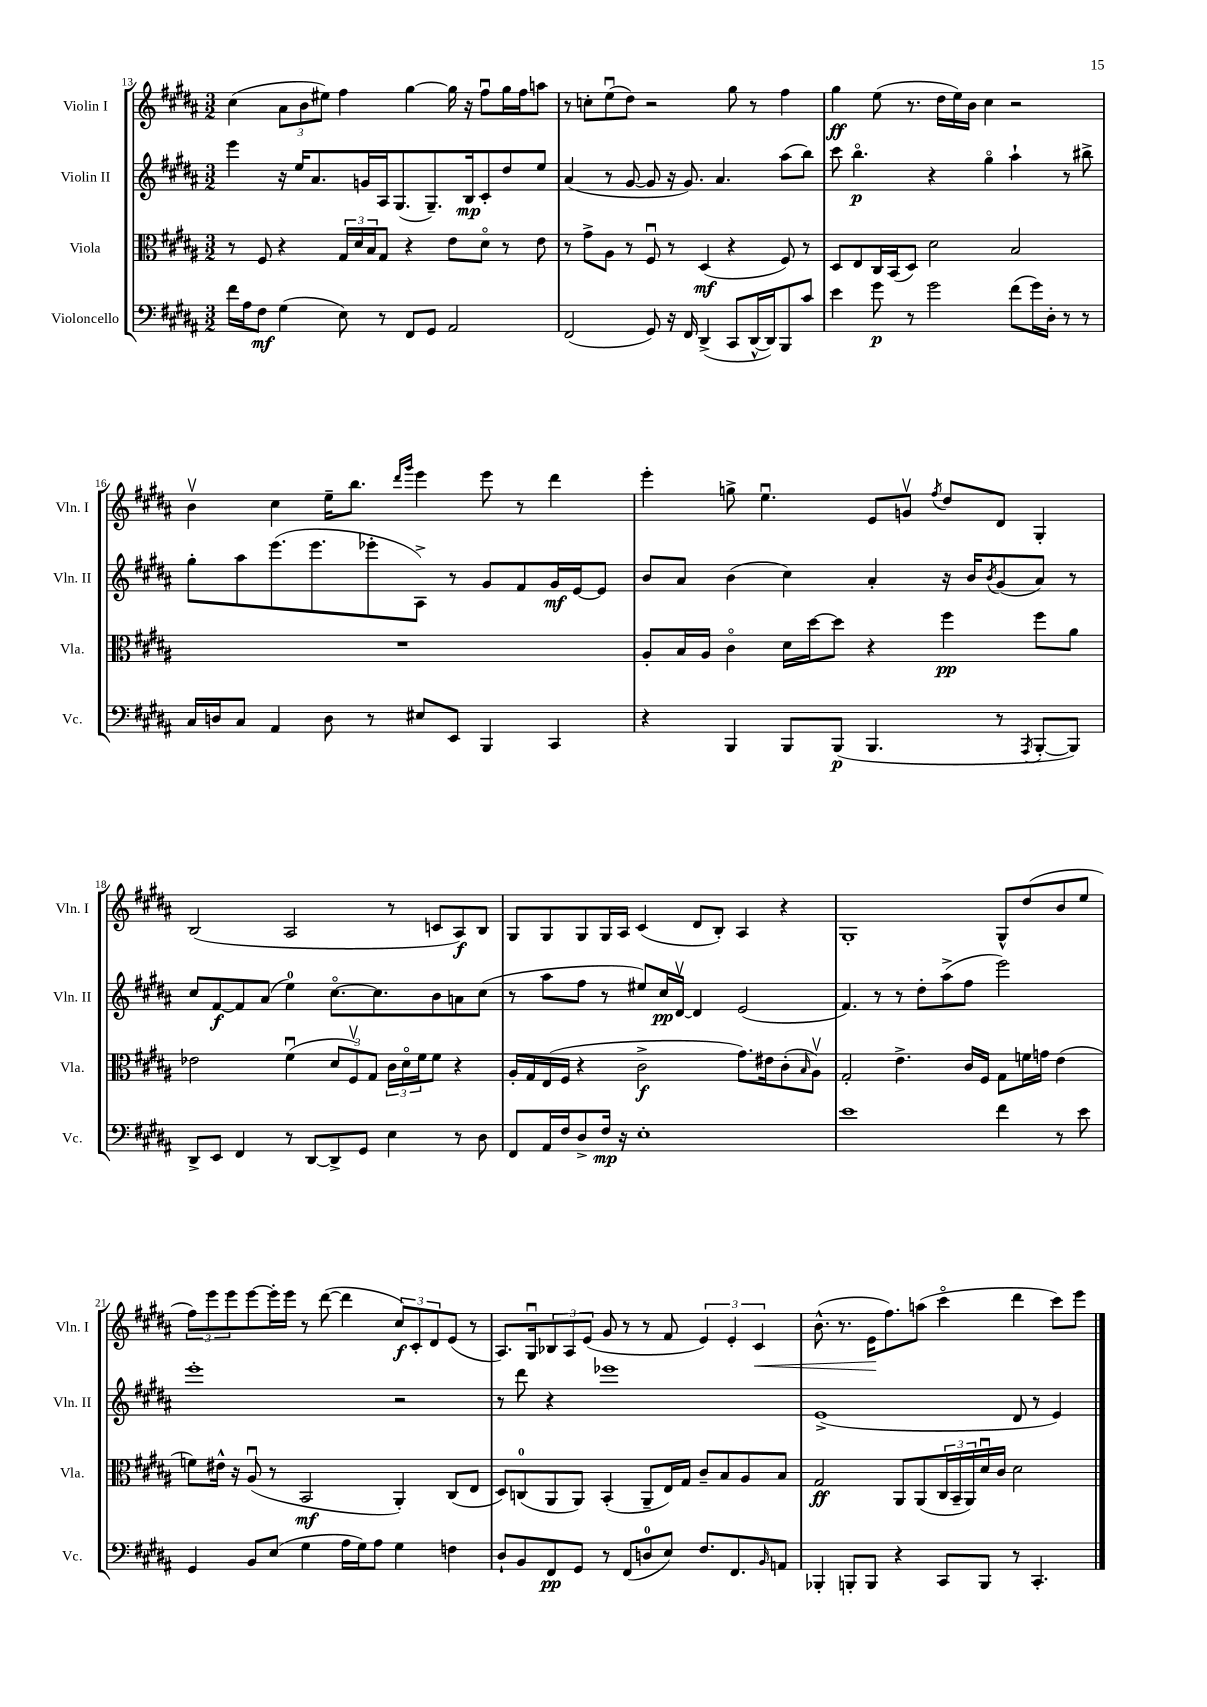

**kern	**dynam	**kern	**dynam	**kern	**dynam	**kern	**dynam
*part4	*part4	*part3	*part3	*part2	*part2	*part1	*part1
*staff4	*staff4	*staff3	*staff3	*staff2	*staff2	*staff1	*staff1
*I"Violoncello	*	*I"Viola	*	*I"Violin II	*	*I"Violin I	*
*I'Vc.	*	*I'Vla.	*	*I'Vln. II	*	*I'Vln. I	*
*clefF4	*	*clefC3	*	*clefG2	*	*clefG2	*
*k[f#c#g#d#a#]	*	*k[f#c#g#d#a#]	*	*k[f#c#g#d#a#]	*	*k[f#c#g#d#a#]	*
*M3/2	*	*M3/2	*	*M3/2	*	*M3/2	*
=13	=13	=13	=13	=13	=13	=13	=13
16f#\LL	.	8r	.	4eee\	.	(4cc#\	.
16A#\J	.	.	.	.	.	.	.
8F#\J	mf	8F#/	.	.	.	.	.
(4G#\	.	4r	.	16r	.	12a#\L	.
.	.	.	.	16ee/KL	.	.	.
.	.	.	.	.	.	12b\	.
.	.	.	.	8.a#/	.	.	.
.	.	.	.	.	.	12ee#X\J)	.
8E\)	.	24G#/LL	.	.	.	4ff#\	.
.	.	24d#/	.	.	.	.	.
.	.	.	.	16gn/L	.	.	.
.	.	24B/J	.	.	.	.	.
8r	.	8G#/J	.	16A#/J	.	.	.
.	.	.	.	(8.G#/	.	.	.
8FF#/L	.	4r	.	.	.	[4gg#\	.
8GG#/J	.	.	.	8.G#~/)	.	.	.
2AA#/	.	8e\L	.	.	.	16gg#\]	.
.	.	.	.	16B/k	mp	16r	.
.	.	8d#\J	.	8c#'/	.	8ff#u\L	.
.	.	8r	.	8dd#/	.	16gg#\L	.
.	.	.	.	.	.	16ff#\J	.
.	.	8e\	.	8ee/J	.	8aan\J	.
=14	=14	=14	=14	=14	=14	=14	=14
(2FF#/	.	8r	.	(4a#/	.	8r	.
.	.	8g#^\L	.	.	.	8ccn'\L	.
.	.	8A#\J	.	8r	.	(8eeu\	.
.	.	8r	.	[8g#/	.	8dd#\J)	.
8GG#/)	.	8F#u/	.	8g#/]	.	2r	.
16r	.	8r	.	16r	.	.	.
16FF#/	.	.	.	8.g#/)	.	.	.
(4DD#^/	.	(4D#/	mf	.	.	.	.
.	.	.	.	4.a#/	.	.	.
8CC#/L	.	4r	.	.	.	8gg#\	.
[16DD#^^/L	.	.	.	.	.	8r	.
16DD#/J])	.	.	.	.	.	.	.
8BBB/	.	8F#/)	.	(8aa#\L	.	4ff#\	.
8c#/J	.	8r	.	8bb\J)	.	.	.
=15	=15	=15	=15	=15	=15	=15	=15
4e\	.	8D#/L	.	8ccc#\	.	4gg#\	ff
.	.	8E/	.	4.bb\	p	.	.
8g#\	p	16C#/L	.	.	.	(8ee\	.
.	.	(16BB/J	.	.	.	.	.
8r	.	8D#/J)	.	.	.	8.r	.
2g#\	.	2d#\	.	4r	.	.	.
.	.	.	.	.	.	16dd#\LL	.
.	.	.	.	.	.	16ee\)	.
.	.	.	.	.	.	16b\JJ	.
.	.	.	.	4gg#\	.	4cc#\	.
(8f#\L	.	2B/	.	4aa#`\	.	2r	.
16g#\L)	.	.	.	.	.	.	.
16D#'\JJ	.	.	.	.	.	.	.
8r	.	.	.	8r	.	.	.
8r	.	.	.	8bb#X^\	.	.	.
!!LO:LB:g=z
=16	=16	=16	=16	=16	=16	=16	=16
16C#/LL	.	1.r	.	8gg#'\L	.	4bv\	.
16Dn/J	.	.	.	.	.	.	.
8C#/J	.	.	.	8aa#\	.	.	.
4AA#/	.	.	.	(8.eee\	.	4cc#\	.
.	.	.	.	8.eee\	.	.	.
8D\	.	.	.	.	.	16ee~\KL	.
.	.	.	.	.	.	8.bb\J	.
8r	.	.	.	8eee-X'\	.	.	.
.	.	.	.	.	.	16qqddd#/LL	.
.	.	.	.	.	.	16qqggg#/JJ	.
8E#X/L	.	.	.	8A#^\J)	.	4eee\	.
8EE/J	.	.	.	8r	.	.	.
4BBB/	.	.	.	8g#/L	.	8eee\	.
.	.	.	.	8f#/	.	8r	.
4CC#/	.	.	.	16g#/L	mf	4ddd#\	.
.	.	.	.	[16e/J	.	.	.
.	.	.	.	8e/J]	.	.	.
=17	=17	=17	=17	=17	=17	=17	=17
4r	.	8A#'/L	.	8b/L	.	4eee'\	.
.	.	16B/L	.	8a#/J	.	.	.
.	.	16A#/JJ	.	.	.	.	.
4BBB/	.	4c#\	.	(4b\	.	8ggn^\	.
.	.	.	.	.	.	4.eeu\	.
8BBB/L	.	16d#\LL	.	4cc#\)	.	.	.
.	.	[16dd#\J	.	.	.	.	.
(8BBB/J	p	8dd#\J]	.	.	.	.	.
4.BBB/	.	4r	.	4a#'/	.	8e/L	.
.	.	.	.	.	.	8gnv/J	.
.	.	.	.	.	.	8qff#/	.
.	.	4ff#\	pp	16r	.	8dd#/L	.
.	.	.	.	16b/KL	.	.	.
.	.	.	.	8qb/	.	.	.
8r	.	.	.	(8g#/	.	8d#/J	.
8qAAA#/	.	.	.	.	.	.	.
[8BBB'/L	.	8ff#\L	.	8a#/J)	.	4G#'/	.
8BBB/J])	.	8a#\J	.	8r	.	.	.
!!LO:LB:g=z
=18	=18	=18	=18	=18	=18	=18	=18
8DD#^/L	.	2e-X\	.	8cc#/L	.	(2B/	.
8EE/J	.	.	.	[8f#/	f	.	.
4FF#/	.	.	.	8f#/]	.	.	.
.	.	.	.	(8a#/J	.	.	.
8r	.	(4f#u\	.	4ee\)	.	2A#/	.
[8DD#/L	.	.	.	.	.	.	.
8DD#^/]	.	12d#/L	.	[8.cc#\L	.	.	.
.	.	12F#v/)	.	.	.	.	.
8GG#/J	.	.	.	.	.	.	.
.	.	12G#/J	.	.	.	.	.
.	.	.	.	8.cc#\]	.	.	.
4E\	.	24c#\LL	.	.	.	8r	.
.	.	24d#\	.	.	.	.	.
.	.	24f#\J	.	.	.	.	.
.	.	8f#\J	.	8b\	.	8cn/L	.
8r	.	4r	.	8an\	.	8A#/)	f
8D#\	.	.	.	(8cc#\J	.	8B/J	.
=19	=19	=19	=19	=19	=19	=19	=19
8FF#/L	.	16A#'/LL	.	8r	.	8G#/L	.
.	.	16G#/	.	.	.	.	.
16AA#/L	.	(16E/	.	8aa#\L	.	8G#/	.
16F#/J	.	16F#/JJ	.	.	.	.	.
8D#^/	.	4r	.	8ff#\J	.	8G#/	.
16F#/Jk	mp	.	.	8r	.	16G#/L	.
16r	.	.	.	.	.	16A#/JJ	.
1E'	.	2c#^\	f	8ee#X/L)	.	(4c#/	.
.	.	.	.	16cc#/L	pp	.	.
.	.	.	.	[16d#v/JJ	.	.	.
.	.	.	.	4d#/]	.	8d#/L	.
.	.	.	.	.	.	8B'/J)	.
.	.	8.g#\L)	.	(2e/	.	4A#/	.
.	.	16e#X\k	.	.	.	.	.
.	.	(8c#'\	.	.	.	4r	.
.	.	16qqB/	.	.	.	.	.
.	.	8A#v\J)	.	.	.	.	.
=20	=20	=20	=20	=20	=20	=20	=20
1e	.	2G#'/	.	4.f#/)	.	1G#'	.
.	.	.	.	8r	.	.	.
.	.	4.e^\	.	8r	.	.	.
.	.	.	.	8dd#'\L	.	.	.
.	.	.	.	(8aa#^\	.	.	.
.	.	16c#/LL	.	8ff#\J	.	.	.
.	.	16F#/JJ	.	.	.	.	.
4f#\	.	8G#\L	.	2eee\)	.	8G#^^/L	.
.	.	16fn\L	.	.	.	(8dd#/	.
.	.	16gn\JJ	.	.	.	.	.
8r	.	(4e\	.	.	.	8b/	.
8e\	.	.	.	.	.	8ee/J	.
!!LO:LB:g=z
=21	=21	=21	=21	=21	=21	=21	=21
4GG#/	.	8fn\L)	.	1eee'	.	12ff#\L)	.
.	.	.	.	.	.	12eee\	.
.	.	16e#X^^\Jk	.	.	.	.	.
.	.	.	.	.	.	12eee\	.
.	.	16r	.	.	.	.	.
8BB/L	.	(8A#u/	.	.	.	[8eee\	.
(8E/J	.	8r	.	.	.	16eee'\L]	.
.	.	.	.	.	.	16eee\JJ	.
4G#\	.	2BB/	mf	.	.	8r	.
.	.	.	.	.	.	([8ddd#\	.
16A#\LL	.	.	.	.	.	4ddd#\]	.
16G#\J)	.	.	.	.	.	.	.
8A#\J	.	.	.	.	.	.	.
4G#\	.	4AA#'/)	.	2r	.	12cc#/L)	f
.	.	.	.	.	.	12c#'/	.
.	.	.	.	.	.	12d#/	.
4Fn\	.	(8C#/L	.	.	.	(8e/J	.
.	.	8E/J	.	.	.	8r	.
=22	=22	=22	=22	=22	=22	=22	=22
8D#`/L	.	8D#/L)	.	8r	.	8.A#/L)	.
8BB/	.	(8Cn/	.	8ddd#\	.	.	.
.	.	.	.	.	.	16G#u/k	.
8FF#/	pp	8AA#/	.	4r	.	12B-X/	.
.	.	.	.	.	.	12A#/	.
8GG#/J	.	8AA#/J)	.	.	.	.	.
.	.	.	.	.	.	(12e/J	.
8r	.	(4BB'/	.	1eee-X	.	8g#/	.
(8FF#/L	.	.	.	.	.	8r	.
8Dn/	.	8AA#~/L	.	.	.	8r	.
8E/J)	.	16E/L)	.	.	.	8f#/	.
.	.	16G#/JJ	.	.	.	.	.
8.F#/L	.	8c#~/L	.	.	.	6e/)	.
.	.	8B/	.	.	.	.	.
.	.	.	.	.	.	6e'/	.
8.FF#/	.	.	.	.	.	.	.
.	.	8A#/	.	.	.	.	.
!	!	!	!	!	!	!	!LO:HP:b
.	.	.	.	.	.	6c#/	<
16qqBB/	.	.	.	.	.	.	.
8AAn/J	.	8B/J	.	.	.	.	.
=23	=23	=23	=23	=23	=23	=23	=23
4BBB-X'/	.	2G#/	ff	(1e^	.	(8.b^^\	.
.	.	.	.	.	.	8.r	.
8BBBn'/L	.	.	.	.	.	.	.
8BBB/J	.	.	.	.	.	16e\KL	.
.	.	.	.	.	.	8.ff#\)	[
4r	.	8AA#/L	.	.	.	.	.
.	.	(8AA#/	.	.	.	(8aan\J	.
8CC#/L	.	24C#/L	.	.	.	4ccc#\	.
.	.	24BB~/	.	.	.	.	.
.	.	24AA#/)	.	.	.	.	.
8BBB/J	.	16d#u/	.	.	.	.	.
.	.	16c#/JJ	.	.	.	.	.
8r	.	2d#\	.	8d#/	.	4ddd#\	.
4.CC#'/	.	.	.	8r	.	.	.
.	.	.	.	4e/)	.	8ccc#\L)	.
.	.	.	.	.	.	8eee\J	.
==	==	==	==	==	==	==	==
*-	*-	*-	*-	*-	*-	*-	*-
